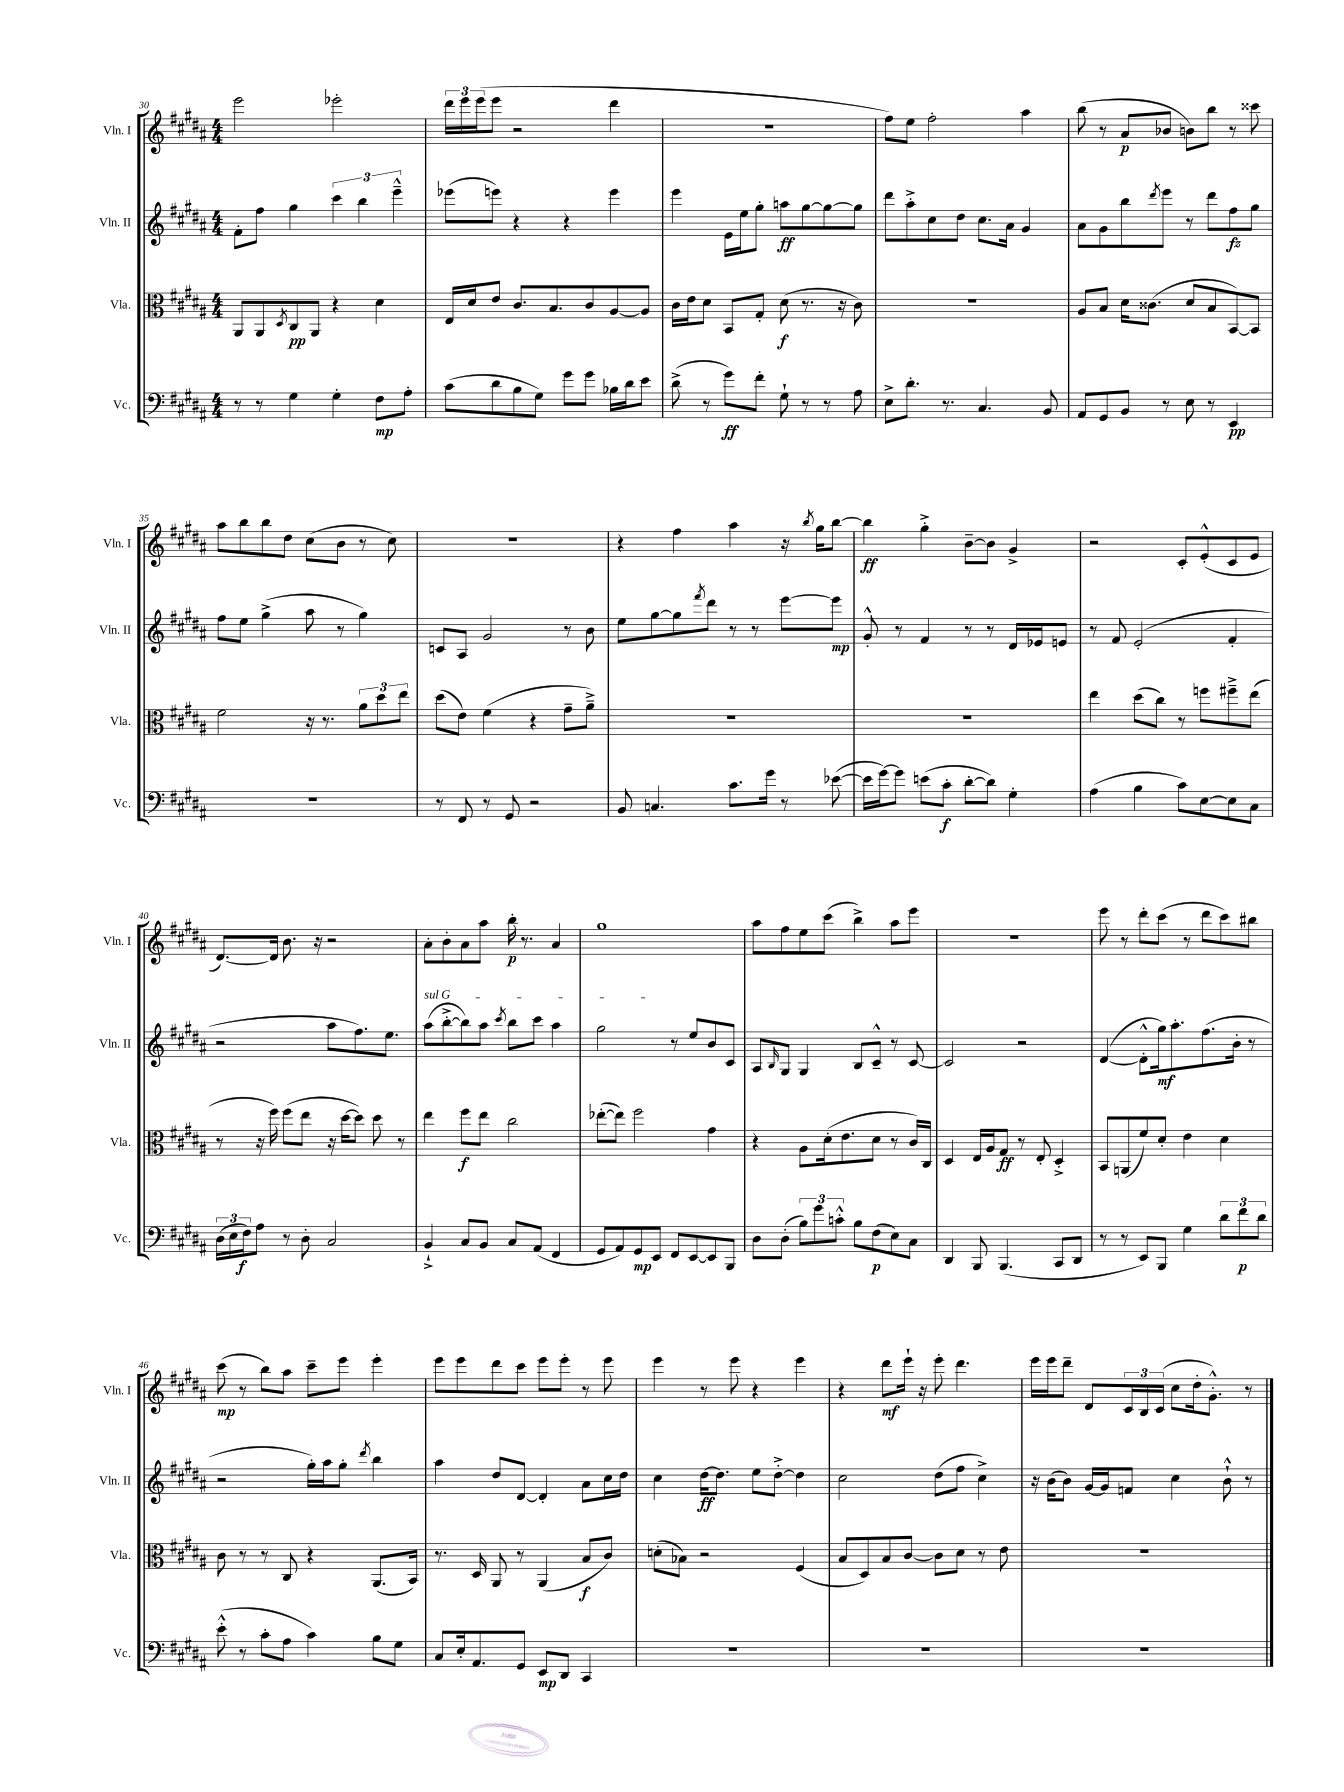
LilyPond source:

<<
\new StaffGroup <<
\new Staff = "s0" \with { instrumentName = "Vln. I" shortInstrumentName = "Vln. I" } {
    \clef treble \key b \major \numericTimeSignature \time 4/4
    e'''2 ees'''2-. |
    \tuplet 3/2 { dis'''16 e'''16 e'''16( } e'''8 r2 dis'''4 |
    R1 |
    fis''8) e''8 fis''2-. ais''4 |
    b''8( r8 ais'8\p bes'8 b'8) b''8 r8 cisis'''8 |
    ais''8 b''8 b''8 dis''8 cis''8( b'8 r8 cis''8) |
    R1 |
    r4 fis''4 ais''4 r16 \acciaccatura { b''8 } gis''16 b''8~ |
    b''4\ff gis''4-.-> b'8~-- b'8 gis'4-> |
    r2 cis'8-. e'8-.-^( cis'8 e'8 |
    dis'8.~) dis'16 b'8. r16 r2 |
    ais'8-. b'8-. ais'8 ais''8 b''16-.\p r8. ais'4 |
    gis''1 |
    ais''8 fis''8 e''8 cis'''8( b''4->) ais''8 e'''8 |
    R1 |
    e'''8 r8 dis'''8-. cis'''8( r8 dis'''8 cis'''8) bis''8 |
    cis'''8\mp( r8 b''8) ais''8 cis'''8-- e'''8 e'''4-. |
    e'''8 e'''8 dis'''8 cis'''8 e'''8 e'''8-. r8 e'''8 |
    e'''4 r8 e'''8 r4 e'''4 |
    r4 dis'''8\mf e'''16-! r16 e'''8-. dis'''4. |
    e'''16 e'''16 dis'''8-- dis'8 \tuplet 3/2 { cis'16 b16 cis'16( } cis''8 dis''16-. gis'8.-.-^) r8 \bar "|." |
}
\new Staff = "s1" \with { instrumentName = "Vln. II" shortInstrumentName = "Vln. II" } {
    \clef treble \key b \major \numericTimeSignature \time 4/4
    fis'8-. fis''8 gis''4 \tuplet 3/2 { cis'''4 b''4 e'''4---^ } |
    ees'''8( e'''8) r4 r4 e'''4 |
    e'''4 e'16 e''16 gis''8-. a''8\ff gis''8~ gis''8~ gis''8 |
    dis'''8 ais''8-.-> cis''8 dis''8 cis''8. ais'16 gis'4 |
    ais'8 gis'8 b''8 \acciaccatura { dis'''8 } e'''8 r8 dis'''8 fis''8\fz gis''8 |
    fis''8 e''8 gis''4->( ais''8 r8 gis''4) |
    c'8 ais8 gis'2 r8 b'8 |
    e''8 gis''8~ gis''8 \acciaccatura { fis'''8 } dis'''8 r8 r8 e'''8~ e'''8\mp |
    gis'8-.-^ r8 fis'4 r8 r8 dis'16 ees'16 e'8 |
    r8 fis'8 e'2-.( fis'4-. |
    r2 ais''8 fis''8.) e''8. |
    \once \override TextSpanner.bound-details.left.text = \markup { \italic "sul G" } ais''8\startTextSpan( b''8~-.-> b''8) ais''8 \acciaccatura { cis'''8 } b''8 cis'''8 ais''4 |
    gis''2\stopTextSpan r8 e''8 b'8 cis'8 |
    ais8 \grace { b16 } gis8 gis4 b8 cis'8---^ r8 cis'8~ |
    cis'2 r2 |
    dis'4~( dis'8-.-^ gis''16\mf) ais''8.-. fis''8.( b'16-. r8 |
    r2 gis''16-.) ais''16 gis''8-. \acciaccatura { dis'''8 } b''4 |
    ais''4 dis''8 dis'8~ dis'4-. ais'8 cis''16 dis''16 |
    cis''4 dis''16~\ff dis''8. e''8 dis''8~-.-> dis''4 |
    cis''2 dis''8( fis''8 cis''4->) |
    r16 b'16( b'8) gis'16~ gis'16 f'8 cis''4 b'8-!-^ r8 \bar "|." |
}
\new Staff = "s2" \with { instrumentName = "Vla." shortInstrumentName = "Vla." } {
    \clef alto \key b \major \numericTimeSignature \time 4/4
    ais,8 ais,8 \acciaccatura { dis8 } cis8\pp ais,8 r4 dis'4 |
    e16 dis'16 e'8 cis'8. b8. cis'8 ais8~ ais8 |
    cis'16 e'16 dis'8 b,8 gis8-. dis'8\f( r8. r16 cis'8) |
    R1 |
    ais8 b8 dis'16 cisis'8.( dis'8 b8 b,8~) b,8 |
    fis'2 r16 r8. \tuplet 3/2 { ais'8 dis''8 e''8 } |
    dis''8( e'8) fis'4( r4 gis'8-- ais'8--->) |
    R1 |
    R1 |
    e''4 dis''8( cis''8) r8 f''8 fis''8---> e''8( |
    r8 r16 fis''16) fis''8( e''8 r16 dis''16~ dis''8) dis''8 r8 |
    e''4 fis''8\f e''8 cis''2 |
    ees''8~-.( ees''8) fis''2 gis'4 |
    r4 ais8 dis'16-.( e'8. dis'8 r8 cis'16) cis16 |
    dis4 e16 ais16 gis8\ff r8 e8-. dis4-.-> |
    b,8 a,8( fis'8) dis'8-. e'4 dis'4 |
    cis'8 r8 r8 cis8 r4 ais,8.( b,16) |
    r8. dis16 ais,8 r8 ais,4( b8\f cis'8) |
    d'8-.( bes8) r2 fis4( |
    b8 dis8) b8 cis'8~ cis'8 dis'8 r8 e'8 |
    R1 \bar "|." |
}
\new Staff = "s3" \with { instrumentName = "Vc." shortInstrumentName = "Vc." } {
    \clef bass \key b \major \numericTimeSignature \time 4/4
    r8 r8 gis4 gis4-. fis8\mp ais8-. |
    cis'8( dis'8 b8 gis8) gis'8 gis'8 bes16 dis'16 e'8 |
    dis'8->( r8 gis'8\ff) fis'8-. gis8-! r8 r8 ais8 |
    e8-> dis'8.-. r8. cis4. b,8 |
    ais,8 gis,8 b,8 r8 e8 r8 e,4\pp |
    r1 |
    r8 fis,8 r8 gis,8 r2 |
    b,8 c4. cis'8. gis'16 r8 ees'8~( |
    ees'16 gis'16~) gis'8 e'8( cis'8-.\f dis'8~-. dis'8) gis4-. |
    ais4( b4 cis'8) e8~ e8 cis8 |
    \tuplet 3/2 { dis16( e16 fis16\f) } ais8 r8 dis8-. cis2 |
    b,4-!-> cis8 b,8 cis8 ais,8( fis,4 |
    gis,8 ais,8) gis,8\mp e,8 fis,8 e,8~ e,8 b,,8 |
    dis8 dis8-.( \tuplet 3/2 { b8) gis'8 c'8-.-^ } b8 fis8\p( e8) cis8 |
    dis,4 b,,8 b,,4.( cis,8 dis,8 |
    r8 r8 e,8) b,,8 gis4 \tuplet 3/2 { dis'8 fis'8\p dis'8 } |
    e'8-.-^( r8 cis'8-. ais8 cis'4) b8 gis8 |
    cis8 e16-. ais,8. gis,8 e,8\mp dis,8 cis,4 |
    R1 |
    R1 |
    R1 \bar "|." |
}
>>
>>
\layout { \context { \Score currentBarNumber = #30 } }
